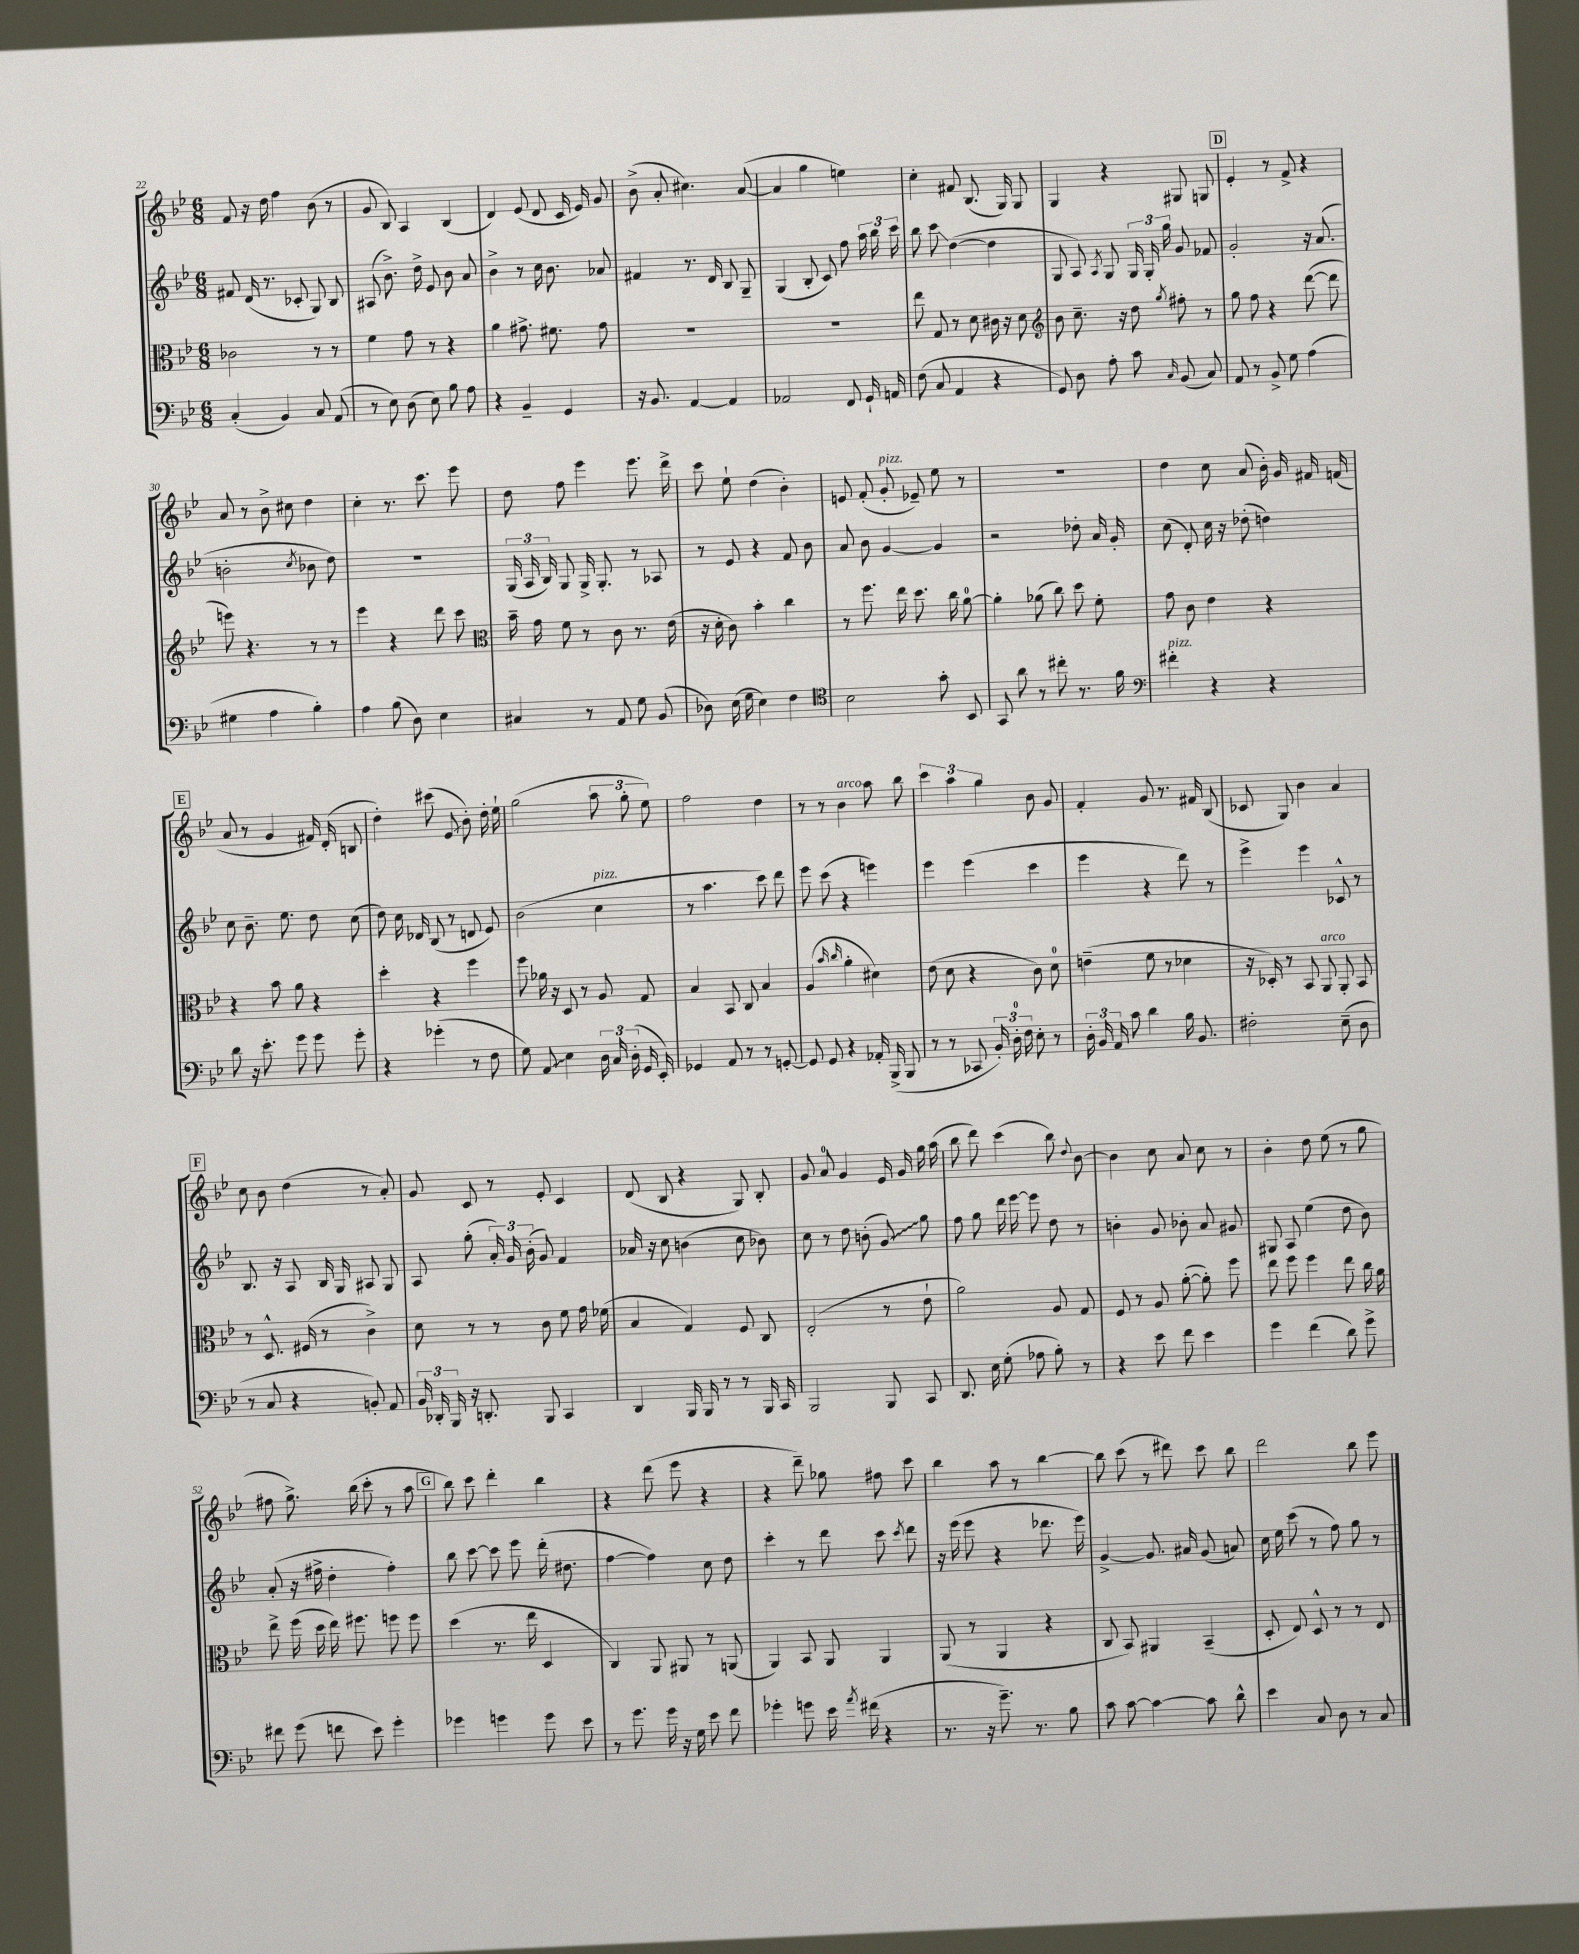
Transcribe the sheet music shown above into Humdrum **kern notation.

**kern	**kern	**kern	**kern
*staff4	*staff3	*staff2	*staff1
*clefF4	*clefC3	*clefG2	*clefG2
*k[b-e-]	*k[b-e-]	*k[b-e-]	*k[b-e-]
*M6/8	*M6/8	*M6/8	*M6/8
(4C'	2c-	8f#	8f
.	.	(16d	16r
.	.	8.r	16dd
4BB-)	.	.	4ff
.	.	8c-'	.
8C	8r	8G)	(8b-
(8AA	8r	8B-	8r
=	=	=	=
8r	4f	(8A#	8g
8E-)	.	8.b-^)	8B-)
(8D	8g	.	4A
.	.	16dd^	.
8E-)	8r	8e-	.
8B-	4r	8b-	(4B-
8A	.	8a	.
=	=	=	=
4r	4a	4b-^	4d)
4BB-~	8.g#^	8r	(8e-
.	.	16cc	8d
.	8.f#	8.b-	.
4GG	.	.	16c
.	.	.	16e-)
.	8g#	8a-	8g
=	=	=	=
16r	2.r	4f#	(8b-^
8.BB-	.	.	.
.	.	.	8a'
[4AA	.	8.r	4.cc#)
.	.	16d	.
4AA]	.	8B-	.
.	.	8G~	([8a
=	=	=	=
2AA-	2.r	(4G	4a]
.	.	8B-'	4gg
.	.	8c)	.
8FF	.	8ff	4ee)
16GG`	.	24aa	.
.	.	24bb-	.
16AA	.	.	.
.	.	24ccc	.
=	=	=	=
(8F	8ee-	8bb-	4cc'
8C	8G	8ccc	.
4AA	8r	([4dd	8f#
.	8d	.	(8.B-
4r	16c#	4dd]	.
.	16r	.	16G)
.	8d	.	8G
=	=	=	=
*	*clefG2	*	*
8GG)	8b-	8G	4G
8D	8.cc~	8A)	.
.	.	8qA	.
8A'	.	8G	4r
.	16r	.	.
8c	8dd	24G	.
.	.	24G'	.
.	.	24gg	.
16qqC	8qgg	.	.
(8BB-	8ff#'	8g	8G#
8C)	8r	8f-	8G
=	=	=	=
8AA	8gg	2g'	4e-'
8r	8ff	.	.
8BB-^	4r	.	8r
8G	.	.	8f^
(4A	([8ddd	16r	4r
.	.	(8.a	.
.	8ddd]	.	.
=	=	=	=
4G#	8eee)	2b'	8a
.	4.r	.	8r
4A	.	.	8b-^
.	.	.	8cc#
.	.	8qcc	.
4B-')	8r	8b-	4dd
.	8r	8dd)	.
=	=	=	=
4A	4eee-	2.r	4cc'
(8B-	4r	.	8.r
8D)	.	.	.
.	.	.	8.ccc
4E-	8ddd	.	.
.	8ccc	.	8eee-
=	=	=	=
*	*clefC3	*	*
4C#	16b-~	(24G	8dd
.	.	24A	.
.	16g	.	.
.	.	24B-)	.
.	8f	8G	8ff
8r	8r	16G^	4eee-
.	.	8.G'	.
8AA	8c	.	.
8G	8.r	8r	8.eee-
(8BB-	.	8A-	.
.	(16e-	.	16ddd^
=	=	=	=
8D-)	16r	8r	8ccc
.	16d'	.	.
(16E-	8c)	8e-	8ee-`
16G	.	.	.
4E-)	4b-'	4r	(4dd
4F	4cc	8f	4b-')
.	.	8b-	.
=	=	=	=
*clefC4	*	*	*
2B-	8r	8a	8e
.	8.ff	8b-	(8f'
.	.	[4g	8g'
.	16ee-	.	.
.	8.dd	.	8e-~)
8g'	.	4g]	8ee-
.	16cc	.	.
8BB-	[8a	.	8r
=	=	=	=
8GG	4a']	2r	2.r
8a	.	.	.
8r	(8a-	.	.
8cc#'	8cc)	.	.
8.r	8dd	8dd-'	.
.	8f'	16a	.
16f	.	16g'	.
=	=	=	=
*clefF4	*	*	*
4f#'	8g	(8cc	4dd
.	8c	8d')	.
4r	4e-	16cc	8cc
.	.	16r	.
.	.	(8dd-'	(8a
4r	4r	4dd)	16b-')
.	.	.	16g
.	.	.	16f#
.	.	.	(16f
=	=	=	=
8d	4r	8cc	8a
16r	.	8.b-~	8r
8.e-'	.	.	.
.	8b-	.	4g
.	.	8.ee-	.
8g	8a	.	.
8g	4r	8dd	16f#)
.	.	.	(16d'
8g'	.	(8cc	8B
=	=	=	=
4r	4dd'	8dd)	4dd')
.	.	16cc	.
.	.	16d-	.
(4g-'	4r	(8B-	(8ccc#
.	.	8r	8e-
8r	4ff	8d	8b-')
8F	.	8e-)	16dd'
.	.	.	16ee-`
=	=	=	=
8G)	8ff	(2b-	(2gg
8AA	16a-	.	.
.	16r	.	.
4E-	8D	.	.
.	8r	.	.
24D	8A	4cc	12aa
24C	.	.	.
(24D'	.	.	12gg'
16GG	8G	.	.
.	.	.	12ee-)
16EE-')	.	.	.
=	=	=	=
4GG-	4B-	8r	2ff
.	.	4.aa	.
8AA	8BB-	.	.
8r	8C	.	.
8r	4B-	8ccc)	4dd
[8GG'	.	8ddd	.
=	=	=	=
8GG]	(4A	8eee-	8r
8GG	.	(8ccc	8r
.	16qqb-	.	.
.	16qqcc	.	.
4r	4a'	4r	4b-
16AA-'	4d#)	4eee)	8aa
(16BBB-^	.	.	.
8BBB-	.	.	8bb-
=	=	=	=
8r	(8e-	4eee-	6ccc
8r	8d	.	.
.	.	.	6aa
8CC-	4r	(4eee-	.
.	.	.	6gg
24BB-')	.	.	.
24D'	.	.	.
24F	.	.	.
8E-'	8c)	4ccc	8b-
8r	8d	.	8g
=	=	=	=
24D'	(4e~	4eee-	4f'
24BB-	.	.	.
24AA	.	.	.
8c	.	.	.
4d	8f	4r	8g
.	8r	.	8.r
16B-	4d-	8ddd)	.
8.BB-	.	.	16f#
.	.	8r	(8B-
=	=	=	=
2F#'	16r	4eee-^	8c-
.	16D-')	.	.
.	8r	.	8G)
.	8BB-	4eee-	4b-
.	8AA	.	.
(8E-~	8AA'	8c-^^	4a
8D	8BB-	8r	.
=	=	=	=
8r	8r	8.B-	8cc
8C	8.D^^	.	8b-
.	.	16r	.
4r	.	8A	(4dd
.	(16F#	.	.
.	8r	16B-	.
.	.	16G	.
8BB')	4c^)	8A#	8r
8AA	.	8G	8a')
=	=	=	=
24BB-	8d	8A	8g
24DD-'	.	.	.
24BBB-	.	.	.
16r	8r	(8gg'	8c
8.DD'	.	.	.
.	8r	24a')	8r
.	.	24g	.
.	.	(24b-'	.
8BBB-	8c	8g)	8e-'
4CC	8f	4f	4c
.	16g	.	.
.	(16f-	.	.
=	=	=	=
4DD	4B-	16a-	(8d
.	.	16r	.
.	.	8cc	8B-
16BBB-	4G)	(4b	4r
16BBB-	.	.	.
8r	.	.	.
8r	8F	8cc	8G)
16BBB-	8C	8b-)	8B-'
16CC	.	.	.
=	=	=	=
2BBB-	(2E-'	8cc	8g
.	.	8r	8a
.	.	8dd	4g
.	.	(8b'	.
8BBB-	8r	8g)	16e-
.	.	.	16g
8CC	8e-`	8gg	16gg
.	.	.	(16aa
=	=	=	=
8.DD	2a)	8ff	8bb-
.	.	8gg	8ddd)
16E-	.	.	.
(8G'	.	16ddd	(4ccc
.	.	[16eee-	.
8A-	.	8eee-]	.
8B-')	8A	8dd	8bb-)
.	.	.	8qqdd
8r	8G	8r	[8b-
=	=	=	=
4r	8F	4b'	4b-]
.	8r	.	.
8e-	8A	8g	8cc
8f	([8a'	8b-'	8a
4e-	8a'])	8a	8cc
.	8ff	8g#	8r
=	=	=	=
4g	8ee-	8G#	4b-'
.	8ff	8A	.
(4f	4ff	(4ee-	8dd
.	.	.	(8ee-
8d)	8ee-	8dd	8r
8g^	16cc	8b-)	8gg
.	16a	.	.
=	=	=	=
8f#	8ee-^	(8a'	8ff#
(8g	(16ff	16r	8.gg^)
.	16dd	16ff#^	.
8f	16ee-)	4dd'	.
.	8.ff#	.	(16bb-
8e-)	.	.	8ccc'
4g'	8ff	4ff#')	8r
.	8ff	.	8aa
=	=	=	=
4g-	(4dd	8bb-	8bb-)
.	.	[8ccc	8ccc
4g	8.r	8ccc]	4ddd'
.	.	8eee-	.
.	16ee-	.	.
8g	4D	(16ddd'	4bb-
.	.	8.dd#	.
8e-	.	.	.
=	=	=	=
8r	4C)	[4ff	4r
8.g	.	.	.
.	8AA	4ff])	(8ddd
16g	.	.	.
16r	8AA#	.	8eee-
16G	.	.	.
8e-	8r	8cc	4r
8f	(8AA	8dd	.
=	=	=	=
4g-'	4AA)	4ccc'	4r
8g	8BB-	8r	8ddd~)
16e-	8AA	8ddd	8gg-
8qa	.	.	.
(16f#	.	.	.
4r	4AA	8ccc	8ff#
.	.	8qccc	.
.	.	8ddd	8ccc
=	=	=	=
8.r	(8AA	16r	4bb-
.	.	(16eee-	.
.	8r	8eee-	.
16r	.	.	.
8.g~)	4AA	4r	8aa
.	.	.	8r
8.r	.	.	.
.	4r	8.ddd-	[4bb-
8B-	.	.	.
.	.	16eee-)	.
=	=	=	=
8c	8C	[4g^	8bb-]
[8c	8BB-)	.	(8ccc
4c_	4AA#	8.g]	8r
.	.	.	8ddd#)
.	.	16a#	.
8c]	(4BB-~	(8g	8ccc
8d^^	.	8a)	8bb-
=	=	=	=
4e-	8D'	16cc	2ddd
.	.	16ee-	.
.	8E-)	(8ccc	.
8C	8D^^	8r	.
8D	8r	8ff)	.
8r	8r	8gg	8bb-
8C	8E-	8r	8eee-
==	==	==	==
*-	*-	*-	*-
